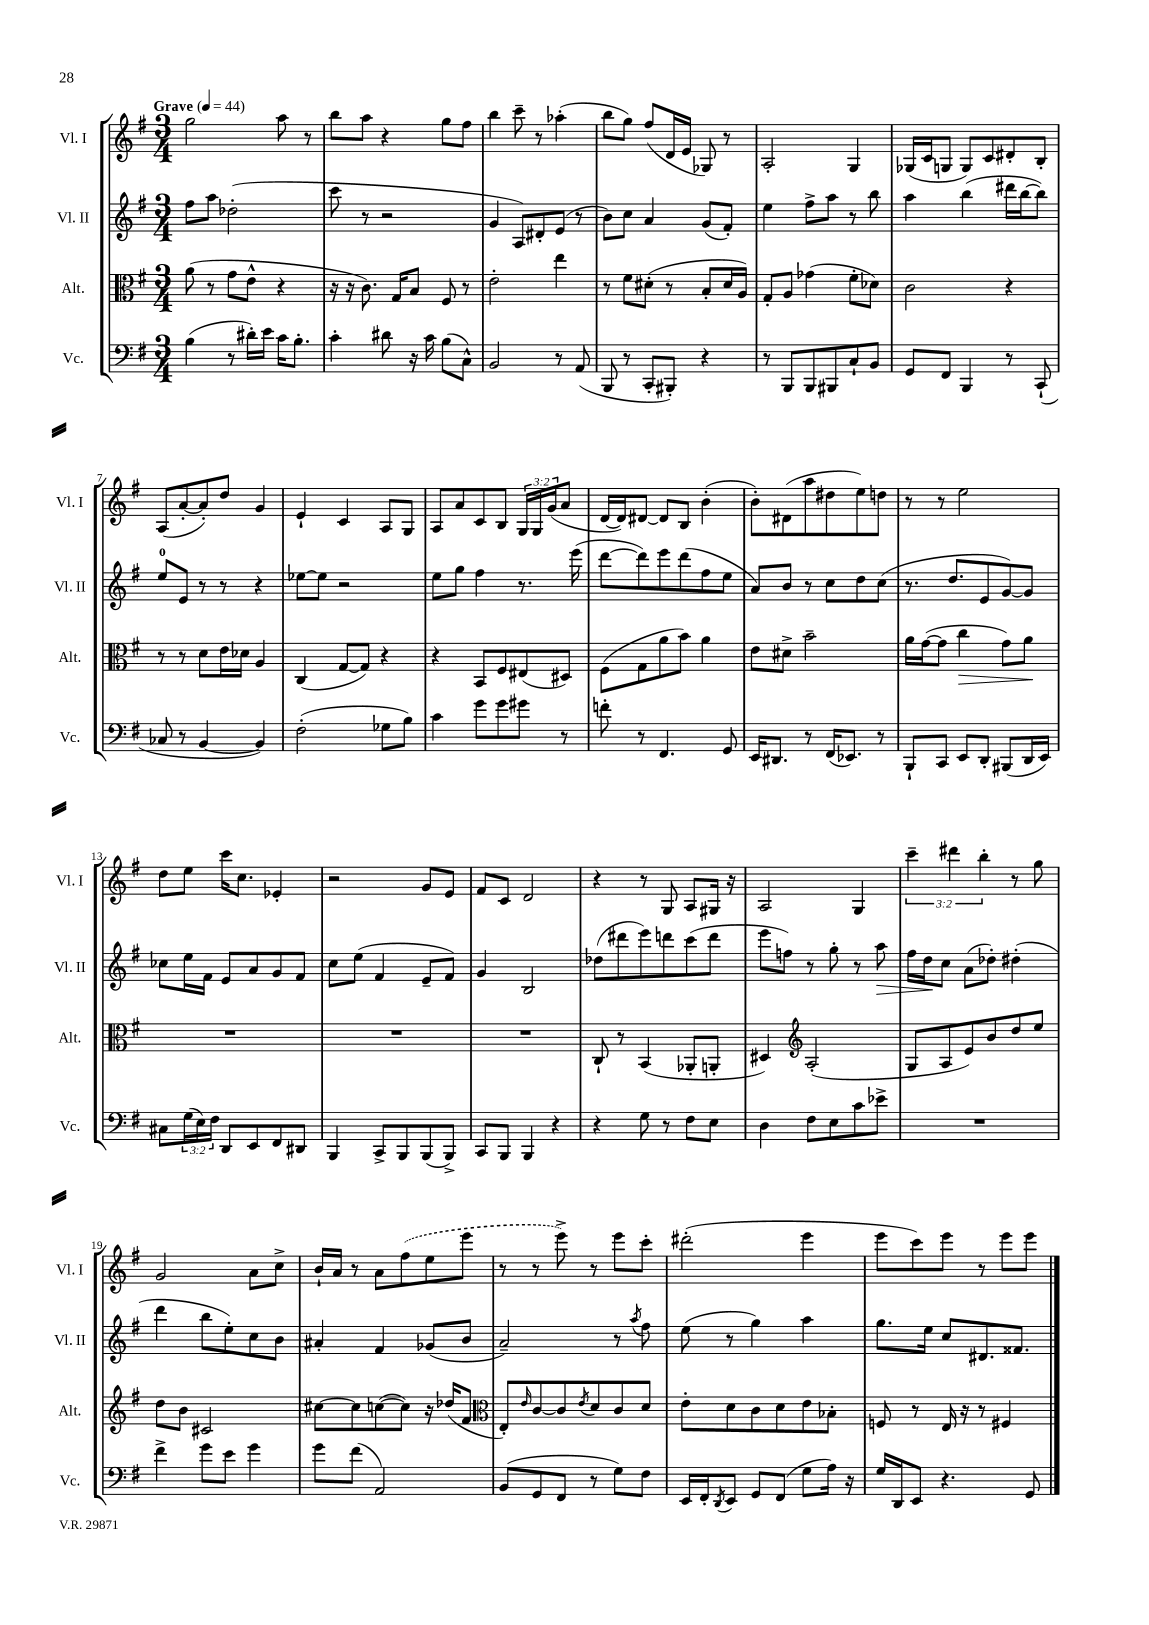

**kern	**kern	**kern	**kern
*staff4	*staff3	*staff2	*staff1
*clefF4	*clefC3	*clefG2	*clefG2
*k[f#]	*k[f#]	*k[f#]	*k[f#]
*M3/4	*M3/4	*M3/4	*M3/4
*MM44	*MM44	*MM44	*MM44
(4B	(8a	8ff#	2gg
.	8r	8aa	.
8r	8g	(2dd-'	.
16d#')	8e^^	.	.
16e	.	.	.
16c	4r	.	8aa
8.B'	.	.	.
.	.	.	8r
=	=	=	=
4c'	16r	8ccc	8bb
.	16r	.	.
.	8.c)	8r	8aa
8d#	.	2r	4r
.	16G	.	.
16r	8B	.	.
16c	.	.	.
(8B	8F#	.	8gg
8C^^)	8r	.	8ff#
=	=	=	=
2BB	2e'	4g	4bb
.	.	8A)	8ccc~
.	.	8d#'	8r
8r	4ee	(8e	(4aa-'
(8AA	.	8r	.
=	=	=	=
8BBB	8r	8b)	8bb
8r	8f#	8cc	8gg)
8CC'	(8d#'	4a	(8ff#
8BBB#')	8r	.	16d
.	.	.	16e
4r	8B'	(8g	8G-)
.	16d#	8f#')	8r
.	16A)	.	.
=	=	=	=
8r	8G'	4ee	2A'
8BBB	8A	.	.
8BBB	(4g-	8ff#^	.
8BBB#	.	8aa	.
8C`	8f#'	8r	4G
8BB	8d-)	8bb	.
=	=	=	=
8GG	2c	4aa	(16G-
.	.	.	16c
8FF#	.	.	8G
4BBB	.	(4bb	8G)
.	.	.	8c
8r	4r	16ddd#	8d#'
.	.	[16bb	.
(8CC`	.	8bb])	8B'
=	=	=	=
8C-	8r	8ee	(8A
8r	8r	8e	[8a'
[4BB	8d	8r	8a'])
.	16e	8r	8dd
.	16d-	.	.
4BB])	4A	4r	4g
=	=	=	=
(2F#'	(4C	[8ee-	4e`
.	.	8ee-]	.
.	[8G	2r	4c
.	8G])	.	.
8G-	4r	.	8A
8B)	.	.	8G
=	=	=	=
4c	4r	8ee	8A
.	.	8gg	8a
8g	8BB	4ff#	8c
8g	8F#	.	8B
8g#	(8E#	8.r	24G
.	.	.	24G
.	.	.	(24g
8r	8D#)	.	8a
.	.	(16eee	.
=	=	=	=
8f'	(8F#	[8ddd	[16d
.	.	.	16d])
8r	8G	8ddd])	[8d#
4.FF#	8a	8eee	8d#]
.	8b)	(8ddd	8B
.	4a	8ff#	(4b'
8GG	.	8ee	.
=	=	=	=
16EE	8e	8a)	8b')
8.DD#	.	.	.
.	8d#^	8b	(8d#
8r	2b~	8r	8aa
(16FF#	.	8cc	8dd#
8.EE-)	.	.	.
.	.	8dd	8ee)
8r	.	(8cc	8dd
=	=	=	=
8BBB`	16a	8.r	8r
.	([16g	.	.
8CC	8g]	.	8r
.	.	8.dd	.
8EE	4cc	.	2ee
8DD'	.	8e	.
(8BBB#	8g)	[8g)	.
16DD	8a	8g]	.
16EE)	.	.	.
=	=	=	=
8C#	2.r	8cc-	8dd
(24G	.	16ee	8ee
24E)	.	.	.
.	.	16f#	.
24F#	.	.	.
8DD	.	8e	16ccc
.	.	.	8.cc
8EE	.	8a	.
8FF#	.	8g	4e-'
8DD#	.	8f#	.
=	=	=	=
4BBB	2.r	8cc	2r
.	.	(8ee	.
8CC^	.	4f#	.
8BBB	.	.	.
(8BBB	.	8e~	8g
8BBB^)	.	8f#)	8e
=	=	=	=
8CC	2.r	4g	8f#
8BBB	.	.	8c
4BBB	.	2B	2d
4r	.	.	.
=	=	=	=
4r	8C`	(8dd-	4r
.	8r	8ddd#	.
8G	(4BB	8eee)	8r
8r	.	8ddd	8G
8F#	8AA-'	(8ccc	8A
8E	8AA'	8ddd	16G#
.	.	.	16r
=	=	=	=
4D	4D#)	8eee	2A
.	.	8ff)	.
*	*clefG2	*	*
8F#	(2A'	8r	.
8E	.	8gg'	.
8c	.	8r	4G
8e-^	.	8aa	.
=	=	=	=
2.r	8G	16ff#	6ccc~
.	.	16dd	.
.	8A	8cc	.
.	.	.	6ddd#
.	8e)	(8a	.
.	.	.	6bb'
.	8b	8dd-')	.
.	8dd	(4dd#'	8r
.	8ee	.	8gg
=	=	=	=
4f#^	8dd	4ddd	2g
.	8b	.	.
8g	2c#	8bb	.
8e	.	8ee')	.
4g	.	8cc	8a
.	.	8b	8cc^
=	=	=	=
8g	[8cc#	4a#'	16b`
.	.	.	16a
(8f#	8cc#]	.	8r
2AA)	([8cc	4f#	8a
.	8cc])	.	(8ff#
.	16r	(8g-	8ee
.	(16dd-	.	.
.	8f#	8b	8eee
=	=	=	=
*	*clefC3	*	*
(8BB	8E')	2a~)	8r
.	16qqe	.	.
8GG	[8c	.	8r
8FF#	8c]	.	8eee^)
.	8qe	.	.
8r	8d	.	8r
8G)	8c	8r	8eee
.	.	8qaa	.
8F#	8d	8ff#	8ccc'
=	=	=	=
16EE	8e'	(8ee	(2ddd#'
16FF#'	.	.	.
8qDD	.	.	.
8EE	8d	8r	.
8GG	8c	4gg)	.
(8FF#	8d	.	.
8G	8e	4aa	4eee
16A)	8B-'	.	.
16r	.	.	.
=	=	=	=
16G	8F	8.gg	8eee
16DD	.	.	.
8EE	8r	.	8ccc)
.	.	16ee	.
4.r	16E	8cc	8eee
.	16r	.	.
.	8r	8.d#	8r
.	4F#	.	8eee
.	.	8.f##	.
8GG	.	.	8eee
==	==	==	==
*-	*-	*-	*-
